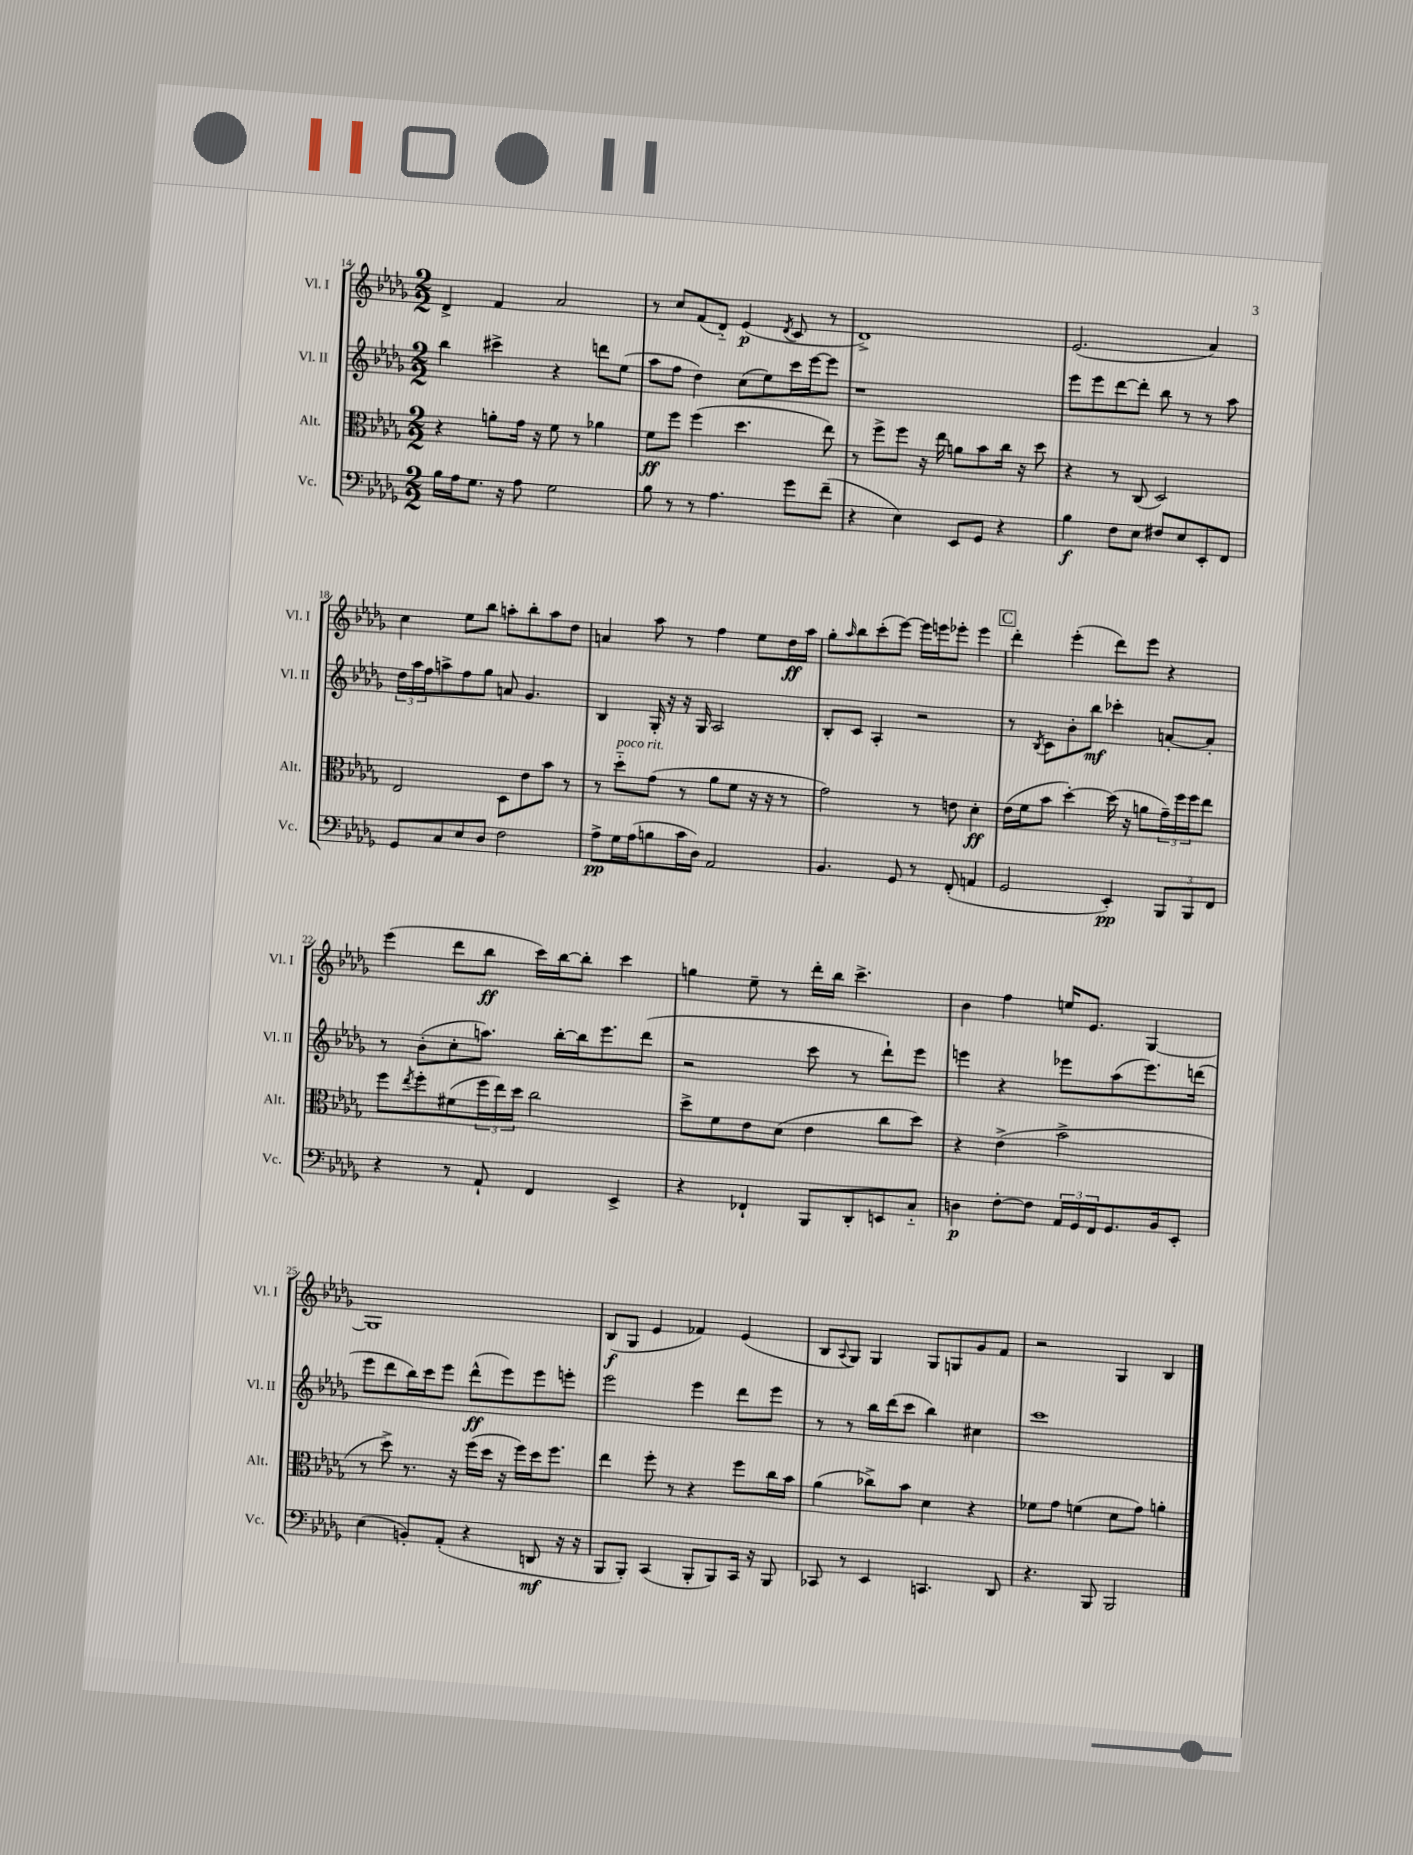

**kern	**dynam	**kern	**dynam	**kern	**dynam	**kern	**dynam
*part4	*part4	*part3	*part3	*part2	*part2	*part1	*part1
*staff4	*staff4	*staff3	*staff3	*staff2	*staff2	*staff1	*staff1
*I"Vc.	*	*I"Alt.	*	*I"Vl. II	*	*I"Vl. I	*
*I'Vc.	*	*I'Alt.	*	*I'Vl. II	*	*I'Vl. I	*
*clefF4	*	*clefC3	*	*clefG2	*	*clefG2	*
*k[b-e-a-d-g-]	*	*k[b-e-a-d-g-]	*	*k[b-e-a-d-g-]	*	*k[b-e-a-d-g-]	*
*M2/2	*	*M2/2	*	*M2/2	*	*M2/2	*
=14	=14	=14	=14	=14	=14	=14	=14
16B-\LL	.	4r	.	4bb-\	.	4d-^/	.
16A-\J	.	.	.	.	.	.	.
8.G-\J	.	.	.	.	.	.	.
.	.	8an'\L	.	4ccc#X^\	.	4f/	.
16r	.	.	.	.	.	.	.
8A-\	.	16g-\Jk	.	.	.	.	.
.	.	16r	.	.	.	.	.
2G-\	.	8f\	.	4r	.	2a-/	.
.	.	8r	.	.	.	.	.
.	.	4a-X\	.	8dddn\L	.	.	.
.	.	.	.	(8ee-\J	.	.	.
=15	=15	=15	=15	=15	=15	=15	=15
8B-\	.	8f\L	ff	8aa-\L	.	8r	.
8r	.	8ff\J	.	8ff\J	.	8cc/L	.
8r	.	(4ff\	.	4dd-\)	.	(8f/	.
4.A-\	.	.	.	.	.	8d-/J)	.
.	.	4.dd-\	.	(8cc\L	.	(4e-/	p
.	.	.	.	8ee-\)	.	.	.
.	.	.	.	.	.	8qd-/	.
8g-\L	.	.	.	16ccc\L	.	8c/	.
.	.	.	.	[16eee-\J	.	.	.
(8f~\J	.	8ee-\)	.	8eee-\J]	.	8r	.
=16	=16	=16	=16	=16	=16	=16	=16
4r	.	8r	.	1r	.	1d-^)	.
.	.	8ff^\L	.	.	.	.	.
4E-\)	.	8ff\J	.	.	.	.	.
.	.	16r	.	.	.	.	.
.	.	16ee-\	.	.	.	.	.
8EE-/L	.	8an\L	.	.	.	.	.
8GG-/J	.	8b-\	.	.	.	.	.
4r	.	16cc\Jk	.	.	.	.	.
.	.	16r	.	.	.	.	.
.	.	8dd-\	.	.	.	.	.
=17	=17	=17	=17	=17	=17	=17	=17
4B-\	f	4r	.	8eee-\L	.	(2.e-/	.
.	.	.	.	8eee-\	.	.	.
8F\L	.	8r	.	[8ddd-\	.	.	.
8E-\J	.	(8C/	.	8ddd-'\J]	.	.	.
8F#X/L	.	2D-/)	.	8bb-\	.	.	.
8E-/	.	.	.	8r	.	.	.
8EE-'/	.	.	.	8r	.	4a-/)	.
8FF/J	.	.	.	8aa-\	.	.	.
!!LO:LB:g=z
=18	=18	=18	=18	=18	=18	=18	=18
8GG-/L	.	2E-/	.	24dd-\LL	.	4cc\	.
.	.	.	.	24aa-\	.	.	.
.	.	.	.	24ff\J	.	.	.
8C/	.	.	.	8aan^\	.	.	.
8E-/	.	.	.	8ff\	.	8ee-\L	.
8D-/J	.	.	.	8gg-\J	.	8bb-\J	.
2F\	.	8D-\L	.	8an/	.	8aan'\L	.
.	.	8e-\	.	4.g-/	.	8bb-'\	.
.	.	8b-\J	.	.	.	8aa\	.
.	.	8r	.	.	.	8dd-\J	.
=19	=19	=19	=19	=19	=19	=19	=19
8A-^\L	pp	8r	.	4B-/	.	4an/	.
!	!	!LO:TX:a:i:t=poco rit.	!	!	!	!	!
16G-\L	.	8dd-\L	.	.	.	.	.
(16A-\J	.	.	.	.	.	.	.
8Bn\	.	(8g-\J	.	16G-'/	.	8aa-\	.
.	.	.	.	16r	.	.	.
16c\L	.	8r	.	16r	.	8r	.
16D-\JJ)	.	.	.	16G-/	.	.	.
2AA-/	.	8a-\L	.	2A-/	.	4ff\	.
.	.	8f\J	.	.	.	.	.
.	.	16r	.	.	.	8ee-\L	.
.	.	16r	.	.	.	.	.
.	.	8r	.	.	.	16dd-\L	ff
.	.	.	.	.	.	16aa-\JJ	.
=20	=20	=20	=20	=20	=20	=20	=20
4.BB-/	.	2g-\)	.	8B-'/L	.	8gg-'\L	.
.	.	.	.	.	.	16qqaa-/	.
.	.	.	.	8c/J	.	8bb-\	.
.	.	.	.	4A-'/	.	(8ccc'\	.
8GG-/	.	.	.	.	.	[8eee-\J)	.
8r	.	8r	.	2r	.	16eee-\LL]	.
.	.	.	.	.	.	16eeen\J	.
(8FF'/	.	8en\	.	.	.	8eee-X'\J	.
4AAn/	.	4d-'\	ff	.	.	4eee-\	.
!!LO:REH:place=s1:t=C
=21	=21	=21	=21	=21	=21	=21	=21
2GG-/	.	(16e-\LL	.	8r	.	4ddd-'\	.
.	.	16f\J	.	.	.	.	.
.	.	.	.	8qB-/	.	.	.
.	.	8b-\J	.	8c\L	.	.	.
.	.	[4dd-'\)	.	8b-'\	.	(4eee-'\	.
.	.	.	.	8bb-\J	mf	.	.
4EE-'/)	pp	(16dd-\]	.	4ccc-X'\	.	8ddd-\L)	.
.	.	16r	.	.	.	.	.
.	.	8an\L	.	.	.	8eee-\J	.
12BBB-/L	.	24g-~\L)	.	[8an'/L	.	4r	.
.	.	24ff\	.	.	.	.	.
12BBB-/	.	24ff\J	.	.	.	.	.
.	.	8ee-\J	.	8a'/J]	.	.	.
12FF/J	.	.	.	.	.	.	.
!!LO:LB:g=z
=22	=22	=22	=22	=22	=22	=22	=22
4r	.	8ff\L	.	8r	.	(4eee-\	.
.	.	8qee-/	.	.	.	.	.
.	.	8ff'\	.	(8b-'\L	.	.	.
8r	.	(8f#X\	.	8cc'\	.	8ddd-\L	.
8AA-`/	.	24ff\L	.	8.aan\J)	.	8bb-\J	ff
.	.	24ee-\)	.	.	.	.	.
.	.	24dd-\JJ	.	.	.	.	.
4FF/	.	2cc\	.	.	.	16ccc\LL)	.
.	.	.	.	[16bb-'\LL	.	[16bb-\J	.
.	.	.	.	16bb-\J]	.	8bb-'\J]	.
.	.	.	.	8.eee-\	.	.	.
4EE-^/	.	.	.	.	.	4ccc\	.
.	.	.	.	(8ddd-\J	.	.	.
=23	=23	=23	=23	=23	=23	=23	=23
4r	.	8dd-^\L	.	2r	.	4ggn\	.
.	.	8f\	.	.	.	.	.
4FF-X`/	.	8e-\	.	.	.	8ee-~\	.
.	.	(8d-\J	.	.	.	8r	.
8BBB-/L	.	4e-\	.	8ccc\	.	16ddd-'\LL	.
.	.	.	.	.	.	16bb-\JJ	.
8DD-'/	.	.	.	8r	.	4.ccc^\	.
8EEn/	.	8cc\L	.	8ddd-`\L)	.	.	.
8C/J	.	8dd-\J)	.	8eee-\J	.	.	.
=24	=24	=24	=24	=24	=24	=24	=24
4Dn\	p	4r	.	4eeen\	.	4b-\	.
[8F'\L	.	(4e-^\	.	4r	.	4ff\	.
8F\J]	.	.	.	.	.	.	.
24AA-/LL	.	2b-^\	.	8eee-X\L	.	16een/KL	.
24GG-/	.	.	.	.	.	.	.
.	.	.	.	.	.	8.e-/J	.
24FF/J	.	.	.	.	.	.	.
8.GG-/	.	.	.	(8aa-\	.	.	.
.	.	.	.	8.eee-\)	.	[4G-/	.
16BB-/k	.	.	.	.	.	.	.
8EE-'/J	.	.	.	.	.	.	.
.	.	.	.	(16dddn\Jk	.	.	.
!!LO:LB:g=z
=25	=25	=25	=25	=25	=25	=25	=25
(4E-\	.	8r	.	8eee-\L	.	1G-]	.
.	.	8dd-^\)	.	8ddd-\	.	.	.
8BBn'/L)	.	8.r	.	16bb-\L)	.	.	.
.	.	.	.	16ccc\J	.	.	.
(8AA-'/J	.	.	.	8eee-\J	.	.	.
.	.	16r	.	.	.	.	.
4r	.	(16ff\LL	.	(8ddd-^^\L	ff	.	.
.	.	16dd-\JJ	.	.	.	.	.
.	.	16r	.	8eee-\)	.	.	.
.	.	16ff\LL)	.	.	.	.	.
8DDn/	mf	16dd-\J	.	8eee-\	.	.	.
.	.	8.ff\J	.	.	.	.	.
16r	.	.	.	8eeen'\J	.	.	.
16r	.	.	.	.	.	.	.
=26	=26	=26	=26	=26	=26	=26	=26
8BBB-/L	.	4ee-\	.	2eee-\	.	(8B-/L	f
8BBB-'/J)	.	.	.	.	.	8G-/J	.
(4CC/	.	8ff'\	.	.	.	4e-/	.
.	.	8r	.	.	.	.	.
8BBB-'/L	.	4r	.	4eee-\	.	4f-X/)	.
8BBB-/)	.	.	.	.	.	.	.
16CC/Jk	.	8ff\L	.	8ddd-\L	.	(4e-/	.
16r	.	.	.	.	.	.	.
8BBB-/	.	16cc\L	.	8eee-\J	.	.	.
.	.	16b-\JJ	.	.	.	.	.
=27	=27	=27	=27	=27	=27	=27	=27
8CC-X/	.	(4a-\	.	8r	.	8B-/L	.
.	.	.	.	.	.	8qqA-/	.
8r	.	.	.	8r	.	8G-/J)	.
4EE-/	.	8cc-X^\L)	.	16bb-\LL	.	4G-/	.
.	.	.	.	(16ddd-\J	.	.	.
.	.	8b-\J	.	8ccc\J	.	.	.
4.CCn/	.	4d-\	.	4bb-\)	.	8G-/L	.
.	.	.	.	.	.	8Gn/	.
.	.	4r	.	4cc#X\	.	8g-/	.
8DD-/	.	.	.	.	.	8f/J	.
=28	=28	=28	=28	=28	=28	=28	=28
4.r	.	8f-X\L	.	1ccc	.	2r	.
.	.	8g-\J	.	.	.	.	.
.	.	(4fn\	.	.	.	.	.
8BBB-/	.	.	.	.	.	.	.
2BBB-/	.	8d-\L	.	.	.	4G-/	.
.	.	8g-\J)	.	.	.	.	.
.	.	4an'\	.	.	.	4B-/	.
==	==	==	==	==	==	==	==
*-	*-	*-	*-	*-	*-	*-	*-
